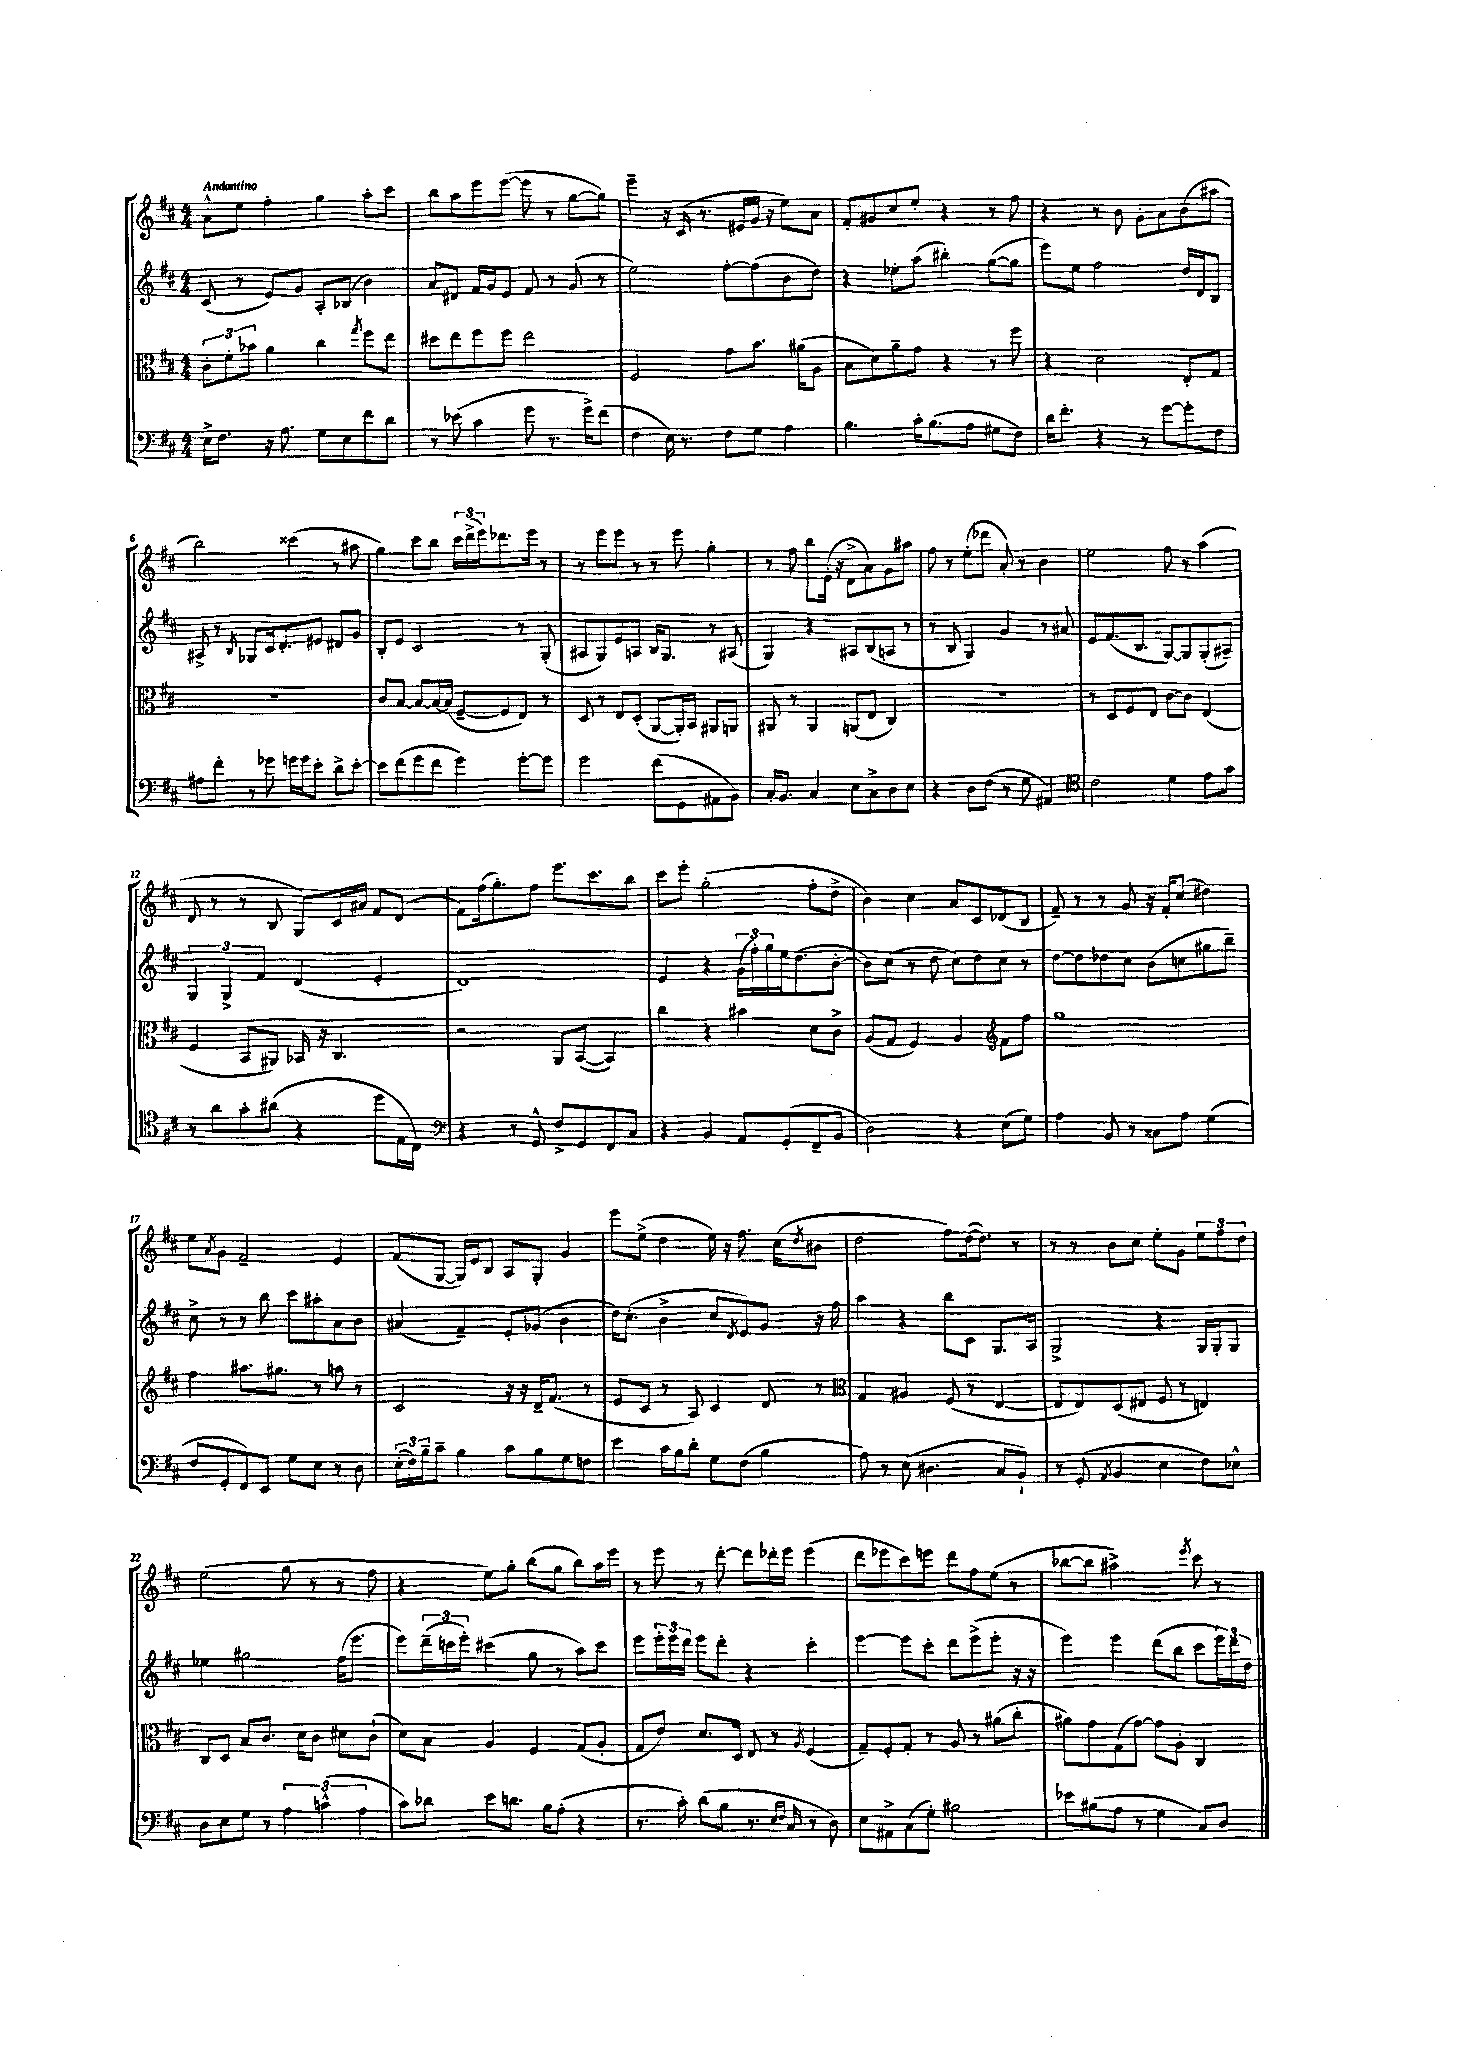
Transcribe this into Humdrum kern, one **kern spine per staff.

**kern	**kern	**kern	**kern
*staff4	*staff3	*staff2	*staff1
*clefF4	*clefC3	*clefG2	*clefG2
*k[f#c#]	*k[f#c#]	*k[f#c#]	*k[f#c#]
*M4/4	*M4/4	*M4/4	*M4/4
16E^	12c#'	(8c#	8a^^
8.F#	.	.	.
.	12f#'	.	.
.	.	8r	8ee
.	12b-	.	.
16r	4a	8e)	4ff#'
8.A	.	.	.
.	.	8g	.
8G	4cc#	8A'	4gg
8E	.	(8B-	.
.	8qgg	.	.
8f#	8ff#	4b)	8aa'
8d	8ee	.	8ccc#
=	=	=	=
8r	8dd#	8a	8bb
(8e-	8ee	8d#	8aa
4c#	8ff#	16f#	8eee
.	.	16g	.
.	8ff#	8e	([8eee
8g	2ee	8f#	8eee]
8.r	.	8r	8r
.	.	(8g	[8gg
16g^)	.	.	.
(8f#	.	8r	8gg])
=	=	=	=
4F#	2F#	2ee)	4eee~
16E)	.	.	16r
8.r	.	.	(16c#
.	.	.	8.r
8F#	8g	[8ff#'	.
.	.	.	16e#
8G	8.b	(8ff#]	16g
.	.	.	16r
4A	.	8b	8ee)
.	(16a#	.	.
.	8A	8dd)	8a
=	=	=	=
4.B	8B	4r	8f#'
.	8d)	.	8g#
.	8a~	8ee-'	8cc#
16c#'	8g	(8aa	8ee'
(8.B	.	.	.
.	4r	4bb#')	4r
8A	.	.	.
8G#	8r	([8gg	8r
8F#)	8ff#	8gg]	8ff#
=	=	=	=
16d	4r	8eee)	4r
8.f#'	.	.	.
.	.	8ee	.
4r	2d	2ff#	8r
.	.	.	8b
8r	.	.	8g'
[8g	.	.	8a
8g']	8E'	16dd	(8b
.	.	16d	.
8F#	8G	8B	8aa#
=	=	=	=
8A#	1r	8A#^	2bb)
8f#'	.	8r	.
.	.	8qB	.
8r	.	8G-	.
8g-	.	16c#	.
.	.	8.d'	.
16g	.	.	(4ccc##
16g	.	.	.
8e'	.	8e#	.
8d^	.	8d#	8r
[8e'	.	8g	8aa#
=	=	=	=
8e]	8c#	8B'	4gg)
(8f#	[8B	8e	.
8g	8B_	2c#	8ccc#
8f#	16B_	.	8bb
.	(16B]	.	.
4g)	[8F#~	.	24ccc#
.	.	.	(24ddd^
.	.	.	24eee)
.	8F#]	.	8.ddd-
[8g'	8E)	8r	.
.	.	.	16eee
8g]	8r	(8G'	8r
=	=	=	=
2g	8D	8A#	8r
.	8r	8G)	8eee
.	8E	8e	8eee
.	(8D'	8A	8r
(8f#	[8AA	16B	8r
.	.	8.G	.
8GG	16AA'])	.	8eee
.	16BB	.	.
8AA#	8AA#	8r	4gg'
8BB)	8AA	(8A#	.
=	=	=	=
16C#'	8AA#	4G)	8r
8.BB	.	.	.
.	8r	.	8ff#
4C#	4AA#	4r	8bb
.	.	.	(16e'
.	.	.	16r
8E	(8AA	8A#	8d^
8C#^	8E	(8B	8a)
8D	4C#)	8A	8g
8E	.	8r	8aa#
=	=	=	=
4r	1r	8r	8ff#
.	.	8B	8r
8D	.	4G)	(8ee'
(8F#	.	.	8ddd-
8r	.	4g	8a')
8G	.	.	8r
4AA#)	.	8r	4b
.	.	8a#	.
=	=	=	=
*clefC4	*	*	*
2c#	8r	8e	2ee
.	8D	(8.f#	.
.	8F#	.	.
.	.	8.B	.
.	8E	.	.
4d	[8c#	[8G)	8ff#
.	8c#]	8G]	8r
8e	(4E	(8G'	(4aa
8g	.	8A#~)	.
=	=	=	=
8r	4F#	6G	8d
8a	.	.	8r
.	.	6G^	.
8g'	8BB	.	8r
.	.	6f#	.
(8a#	8AA#)	.	8B
4r	16BB-	(4d	8G)
.	16r	.	.
.	4.C#	.	16c#
.	.	.	16a#
8dd	.	4e'	8f#
16E	.	.	(8d
16C#)	.	.	.
=	=	=	=
*clefF4	*	*	*
4r	2r	1d)	8f#)
.	.	.	(16ff#
.	.	.	8.gg')
8r	.	.	.
8GG^^	.	.	8ff#
8F#^	8AA	.	8.eee
8GG	([8BB	.	.
.	.	.	8.ccc#
8FF#	4BB])	.	.
8C#	.	.	8bb
=	=	=	=
4r	4cc#	4e	8ccc#
.	.	.	8eee'
4BB	4r	4r	(2gg'
8AA	4b#	(24g	.
.	.	24ff#')	.
.	.	24gg	.
(8GG'	.	16ee	.
.	.	(8.dd	.
8FF#~	8d	.	8ff#'
8BB	8c#^	[8b'	8dd^
=	=	=	=
2D)	(8A	8b])	4b)
.	8G	(8cc#	.
.	4F#)	8r	4cc#
.	.	8dd	.
4r	4A	8cc#)	8a
.	.	8dd	8c#
*	*clefG2	*	*
(8E	8f#	8cc#	(8d-
8G)	8ff#	8r	8B
=	=	=	=
4A	1gg	[8dd	8f#~)
.	.	8dd]	8r
8BB	.	8dd-	8r
8r	.	8cc#	8g
8C##	.	(8b	16r
.	.	.	16f#'
8A	.	8cc	(8cc#
(4G	.	8gg#	4dd#)
.	.	8bb~)	.
=	=	=	=
8F#	4ff#	8cc#^	8ee
.	.	.	8qa
8GG'	.	8r	8g
8FF#)	8.aa#	8r	2f#~
8EE	.	8bb	.
.	8.gg#	.	.
8G	.	8ccc#	.
8E	8r	8aa#'	.
8r	8aa	8a	4e
8D	8r	8b	.
=	=	=	=
(24E'	2c#	(4a#	(8f#
24F#)	.	.	.
24B~	.	.	.
8c#~	.	.	[8G
4B	.	4f#~)	16G])
.	.	.	16e
.	.	.	8B
8c#	16r	8e'	8A
.	16r	.	.
8B	16d~	(8g-	8G'
.	(8.f#	.	.
8G	.	4b	4g
8F	8r	.	.
=	=	=	=
4e	8e	16dd)	8eee
.	.	(8.cc#'	.
.	8c#	.	(8ee^
16c#	8r	4b^	4dd
16B	.	.	.
8d'	8A)	.	.
8G	4c#	8cc#	16ee)
.	.	.	16r
.	.	8qd	.
(8F#	.	8e)	8.ff#
4B	8d	8g	.
.	.	.	(16cc#
.	.	.	8qdd
.	8r	16r	8b#
.	.	16ff#	.
=	=	=	=
*	*clefC3	*	*
8A)	4G	4aa	2dd
8r	.	.	.
(8E	4A#	4r	.
4.D#	.	.	.
.	(8F#	8bb	8ff#)
.	8r	8c#	([16dd
.	.	.	8.dd])
8C#	[4E	8.G	.
8BB`)	.	.	8r
.	.	16A	.
=	=	=	=
8r	8E]	2G^	8r
(8GG'	8E)	.	8r
8qAA	.	.	.
4BB	(8D	.	8b
.	8E#	.	8cc#
4E	8F#	4r	8ee'
.	8r	.	8g
8F#)	4E)	16G	12ee
.	.	16G'	.
.	.	.	12ff#
8E-^^	.	8G	.
.	.	.	12dd
=	=	=	=
8D	8C#	4ee-	(2ee
8E	8D	.	.
8G	8B	2gg#	.
8r	8.c#	.	.
6A	.	.	8gg
.	16d	.	.
.	8c#	.	8r
(6c^^	.	.	.
.	8d#	(16ff#	8r
.	.	8.eee	.
6A	.	.	.
.	(8c#`	.	8ff#
=	=	=	=
8c#)	8d)	8eee)	4r
8d-	8B	(24ddd~	.
.	.	24ccc	.
.	.	24eee')	.
8e	4A	(4ccc#	8ee)
8.d	.	.	8gg'
.	4F#	8gg	(8bb
16B	.	.	.
(8A'	.	8r	8gg
4r	(8G	8aa)	8bb)
.	8A'	8ccc#	16aa
.	.	.	16eee
=	=	=	=
8.r	8G	8eee	8r
.	8e)	24eee'	8eee
.	.	24eee	.
16c#')	.	.	.
.	.	24ddd	.
(8d	8.d	8eee	8r
8B	.	8ddd'	[8ddd'
.	16D	.	.
8.r	8E	4r	8ddd]
.	8r	.	16ddd-'
16qqE	.	.	.
16qqF#	.	.	.
16C#	.	.	16eee
.	8qA	.	.
8r	(4F#	4ccc#'	(4eee
8D)	.	.	.
=	=	=	=
8E	8G~)	[4eee	8ddd
8AA#^	8F#'	.	8eee-
(8C#	8G'	8eee]	8ccc#)
8G')	8r	8ccc#'	8eee
2B#	8A	8ddd	8ddd
.	8r	(8eee^	8ff#
.	(8a#	8eee'	(8ee
.	8cc#'	16r	8r
.	.	16r	.
=	=	=	=
8e-	8a#)	4eee)	[8bb-
(8B#	8g	.	8bb-]
8A	(8G	4eee	2aa#^)
8r	[8g)	.	.
4G	8g]	(8ddd	.
.	8A'	8bb	.
.	.	.	8qeee
8C#)	4C#	8ccc#	8ccc#
8D	.	24eee)	8r
.	.	24ddd	.
.	.	24dd	.
==	==	==	==
*-	*-	*-	*-
